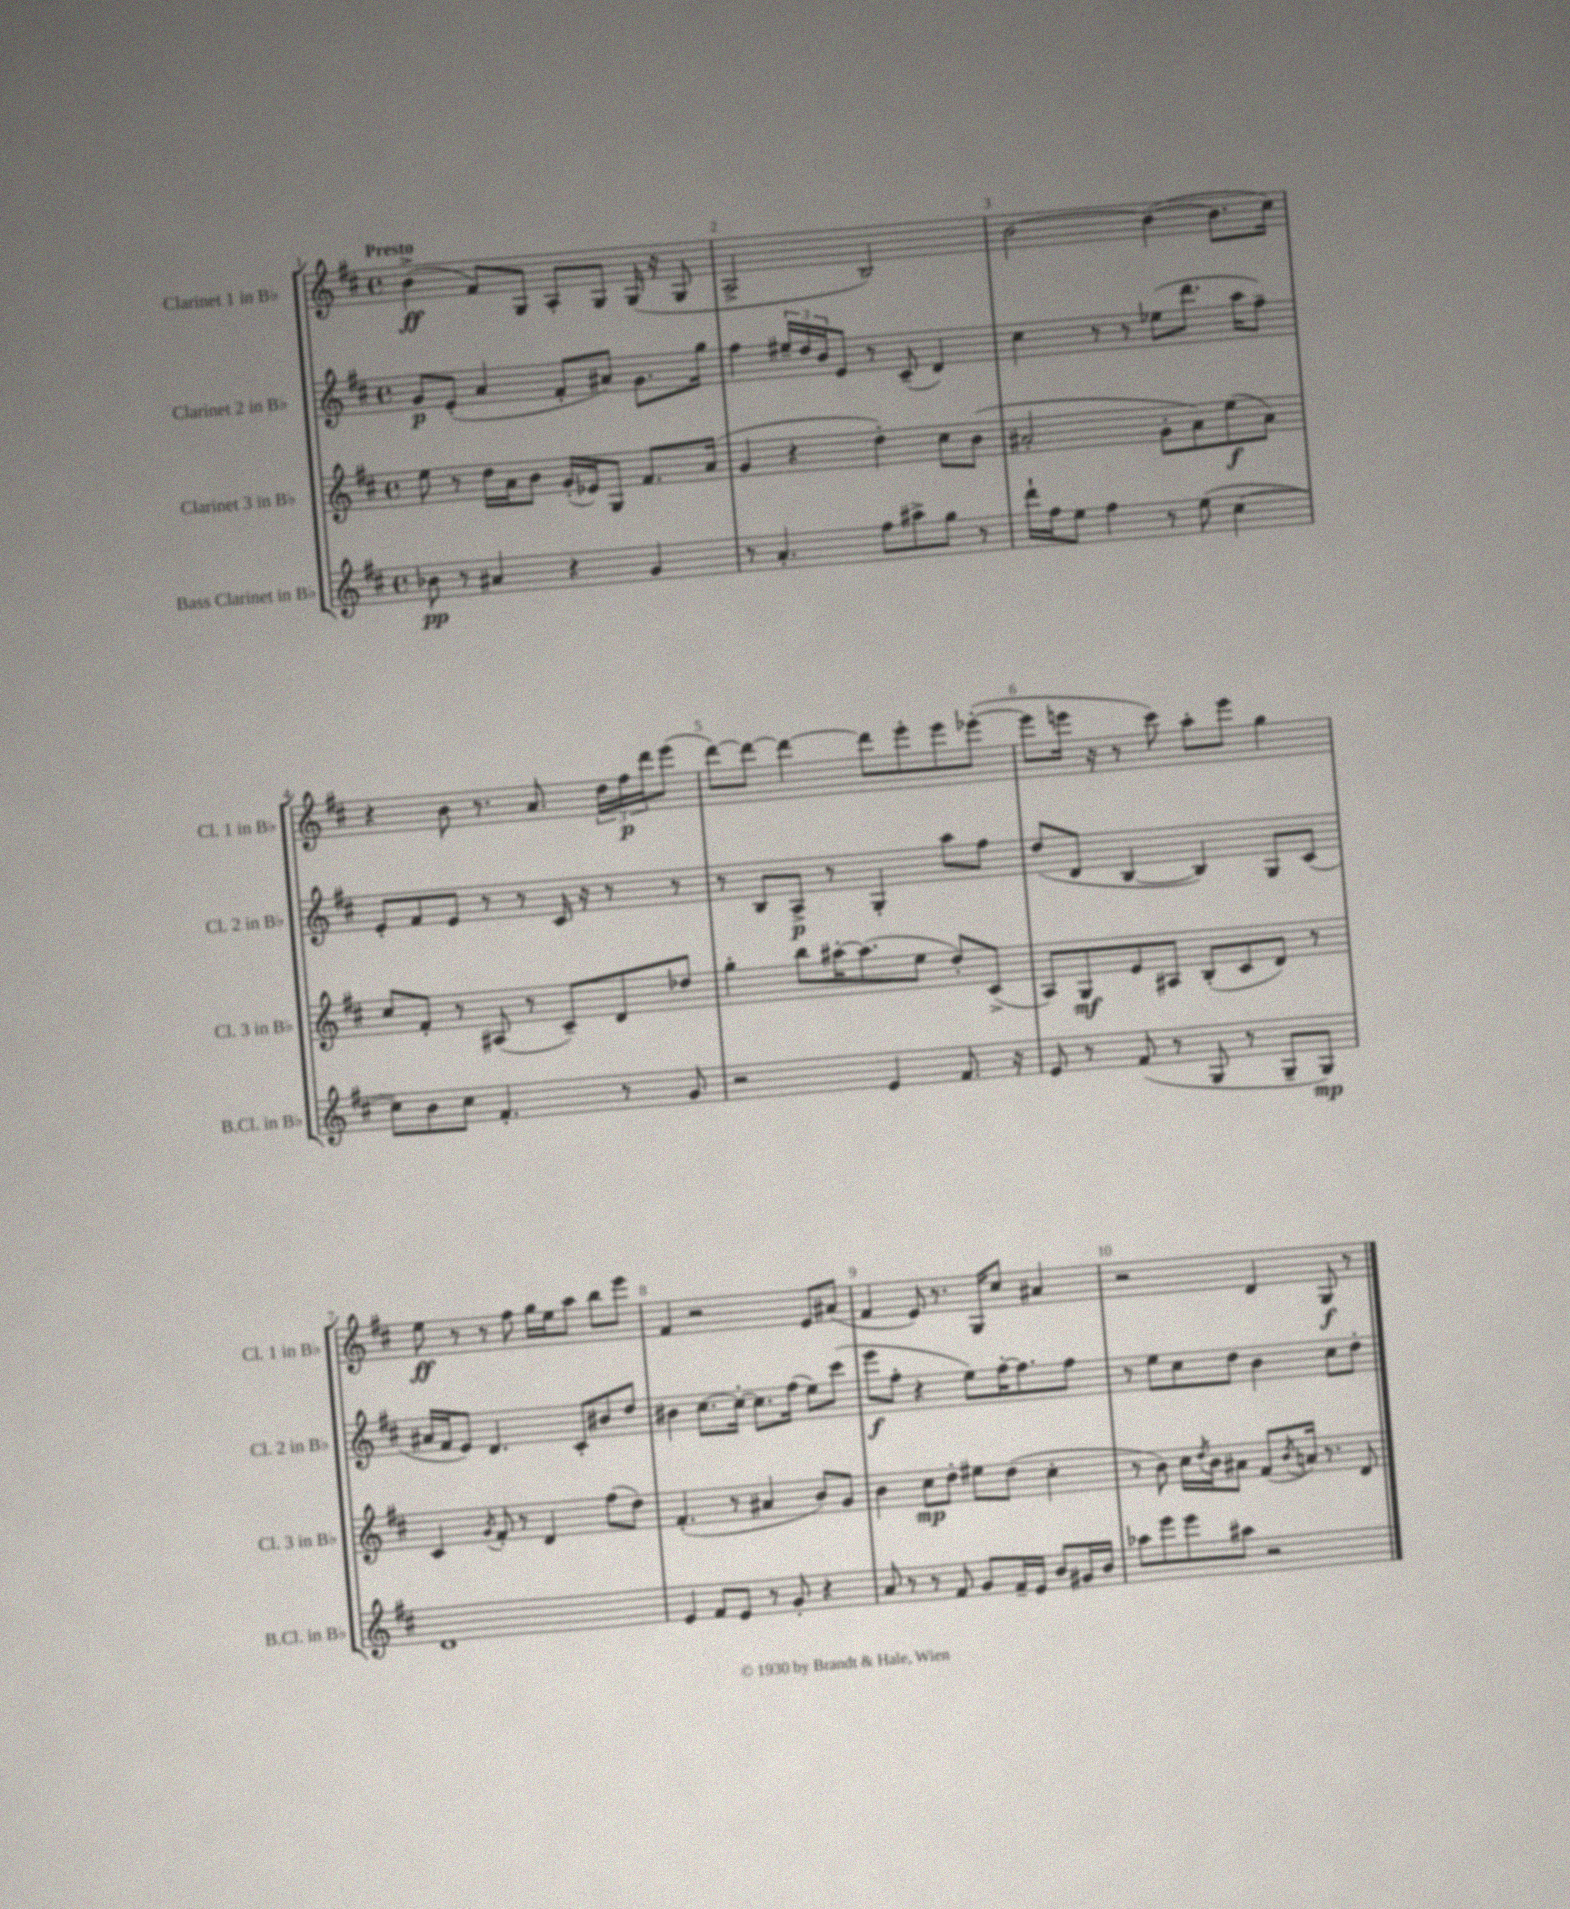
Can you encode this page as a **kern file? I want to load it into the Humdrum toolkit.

**kern	**dynam	**kern	**dynam	**kern	**dynam	**kern	**dynam
*part4	*part4	*part3	*part3	*part2	*part2	*part1	*part1
*staff4	*staff4	*staff3	*staff3	*staff2	*staff2	*staff1	*staff1
*I"Bass Clarinet in B♭	*	*I"Clarinet 3 in B♭	*	*I"Clarinet 2 in B♭	*	*I"Clarinet 1 in B♭	*
*I'B.Cl. in B♭	*	*I'Cl. 3 in B♭	*	*I'Cl. 2 in B♭	*	*I'Cl. 1 in B♭	*
*clefG2	*	*clefG2	*	*clefG2	*	*clefG2	*
*k[f#c#]	*	*k[f#c#]	*	*k[f#c#]	*	*k[f#c#]	*
*M4/4	*	*M4/4	*	*M4/4	*	*M4/4	*
*met(c)	*	*met(c)	*	*met(c)	*	*met(c)	*
=1	=1	=1	=1	=1	=1	=1	=1
!	!	!	!	!	!	!LO:TX:a:B:t=Presto	!
8b-X\	pp	8ee\	.	8g/L	p	(4b^\	ff
8r	.	8r	.	(8e'/J	.	.	.
4a#X/	.	16dd\LL	.	4a/	.	8f#/L)	.
.	.	16a\J	.	.	.	.	.
.	.	8b\J	.	.	.	8G/J	.
4r	.	(16g'/LL	.	8f#'/L	.	8A'/L	.
.	.	16e-X/J)	.	.	.	.	.
.	.	8G/J	.	8a#X/J)	.	8G/J	.
4g/	.	8.f#/L	.	8.g\L	.	(16G/	.
.	.	.	.	.	.	16r	.
.	.	.	.	.	.	8G/	.
.	.	(16a/Jk	.	16gg\Jk	.	.	.
=2	=2	=2	=2	=2	=2	=2	=2
8r	.	4g/	.	4ff#\	.	2A^/	.
4.a'/	.	.	.	.	.	.	.
.	.	4r	.	24ee#X~/LL	.	.	.
.	.	.	.	24dd/	.	.	.
.	.	.	.	24b/J	.	.	.
.	.	.	.	8e/J	.	.	.
8ff#\L	.	4dd'\)	.	8r	.	2B/)	.
8aa#X^\	.	.	.	(8c#~/	.	.	.
8gg\J	.	8cc#\L	.	4d/)	.	.	.
8r	.	(8b\J	.	.	.	.	.
=3	=3	=3	=3	=3	=3	=3	=3
16ddd`\LL	.	2a#X'/	.	4cc#\	.	[2b\	.
16ff#\J	.	.	.	.	.	.	.
8ee\J	.	.	.	.	.	.	.
4ff#\	.	.	.	8r	.	.	.
.	.	.	.	8r	.	.	.
8r	.	8g'\L	.	(8ee-X\L	.	(4b\_	.
(8ee\	.	8a#\)	.	8.ddd\J	.	.	.
[4cc#\	.	(8ee\	f	.	.	8.b\L]	.
.	.	.	.	16aa\KL	.	.	.
.	.	8a#\J)	.	8ff#~\J)	.	.	.
.	.	.	.	.	.	16cc#\Jk)	.
!!LO:LB:g=z
=4	=4	=4	=4	=4	=4	=4	=4
8cc#\L])	.	8cc#/L	.	8e'/L	.	4r	.
8b\	.	8f#'/J	.	8f#/	.	.	.
8cc#\J	.	8r	.	8e/J	.	8b\	.
4.f#'/	.	(8A#X/	.	8r	.	8.r	.
.	.	8r	.	8r	.	.	.
.	.	.	.	.	.	8.a/	.
.	.	8c#~/L)	.	16c#/	.	.	.
.	.	.	.	16r	.	.	.
8r	.	8d/	.	8r	.	24dd\LL	.
.	.	.	.	.	.	24ff#\	p
.	.	.	.	.	.	24ddd\J	.
8g/	.	8dd-X/J	.	8r	.	(8eee\J	.
=5	=5	=5	=5	=5	=5	=5	=5
2r	.	4gg'\	.	8r	.	[8ddd\L)	.
.	.	.	.	8B/L	.	8ddd\J_	.
.	.	8bb\L	.	8A^/J	p	4ddd\_	.
.	.	[16aa#X'\K	.	8r	.	.	.
.	.	(8.aa#\]	.	.	.	.	.
4e/	.	.	.	4G'/	.	8ddd\L]	.
.	.	8ee\J	.	.	.	8eee'\	.
8.f#/	.	8dd'/L)	.	8aa\L	.	8eee\	.
.	.	(8c#^/J	.	8ff#\J	.	([8eee-X'\J	.
16r	.	.	.	.	.	.	.
=6	=6	=6	=6	=6	=6	=6	=6
8e/	.	8A/L)	.	(8dd/L	.	8eee-\L]	.
8r	.	8G/	mf	8d/J	.	16eeen\Jk	.
.	.	.	.	.	.	16r	.
(8f#/	.	8e/	.	[4B/	.	8r	.
8r	.	8A#X/J	.	.	.	8ccc#\)	.
8G/	.	(8B'/L	.	4B/])	.	8aa'\L	.
8r	.	8c#/	.	.	.	8eee\J	.
8G~/L	.	8d/J)	.	8G/L	.	4gg\	.
8G/J)	mp	8r	.	(8c#/J	.	.	.
!!LO:LB:g=z
=7	=7	=7	=7	=7	=7	=7	=7
1d	.	4c#/	.	16a#X/LL	.	8ee\	ff
.	.	.	.	16f#/J	.	.	.
.	.	.	.	8e/J)	.	8r	.
.	.	8qg/	.	.	.	.	.
.	.	8f#'/	.	4.d/	.	8r	.
.	.	8r	.	.	.	8ff#\	.
.	.	4d/	.	.	.	16gg\LL	.
.	.	.	.	.	.	16ee\J	.
.	.	.	.	8c#'/L	.	8aa\J	.
.	.	(8ff#\L	.	8b#X/	.	8bb\L	.
.	.	8dd\J)	.	8dd/J	.	8eee\J	.
=8	=8	=8	=8	=8	=8	=8	=8
4e/	.	(4.f#'/	.	4b#X\	.	4f#/	.
8f#/L	.	.	.	[8.cc#\L	.	2r	.
8e/J	.	8r	.	.	.	.	.
.	.	.	.	16cc#'\Jk_	.	.	.
8r	.	4a#X/	.	8.cc#\L]	.	.	.
8g'/	.	.	.	.	.	.	.
.	.	.	.	(16ff#\Jk	.	.	.
4r	.	8b/L)	.	8ee\L)	.	8e/L	.
.	.	8g/J	.	(8ccc#\J	.	(8a#X/J	.
=9	=9	=9	=9	=9	=9	=9	=9
8a/	.	4b\	.	8eee\L	f	4f#/	.
8r	.	.	.	8ff#'\J	.	.	.
8r	.	8cc#\L	mp	4r	.	8e/)	.
8f#/	.	8dd'\J	.	.	.	8.r	.
8g/L	.	8ee#X\L	.	8ee\L)	.	.	.
.	.	.	.	.	.	16G/KL	.
16f#~/L	.	(8dd\J	.	[16ff#'\K	.	8cc#/J	.
16e/JJ	.	.	.	8.ff#\]	.	.	.
8b/L	.	4cc#'\	.	.	.	4a#X/	.
16g#X/L	.	.	.	8ff#\J	.	.	.
16b/JJ	.	.	.	.	.	.	.
=10	=10	=10	=10	=10	=10	=10	=10
8aa-X\L	.	8r	.	8r	.	2r	.
8eee\	.	8b\)	.	8ee\L	.	.	.
8eee\	.	16cc#\LL	.	8cc#\	.	.	.
.	.	8qdd/	.	.	.	.	.
.	.	16b\J	.	.	.	.	.
8aa#X\J	.	8a#X\J	.	8dd\J	.	.	.
2r	.	(8f#/L	.	4b\	.	4d/	.
.	.	8qb/	.	.	.	.	.
.	.	16an/Jk)	.	.	.	.	.
.	.	8.r	.	.	.	.	.
.	.	.	.	8cc#\L	.	8G/	f
.	.	8d/	.	8dd'\J	.	8r	.
==	==	==	==	==	==	==	==
*-	*-	*-	*-	*-	*-	*-	*-
